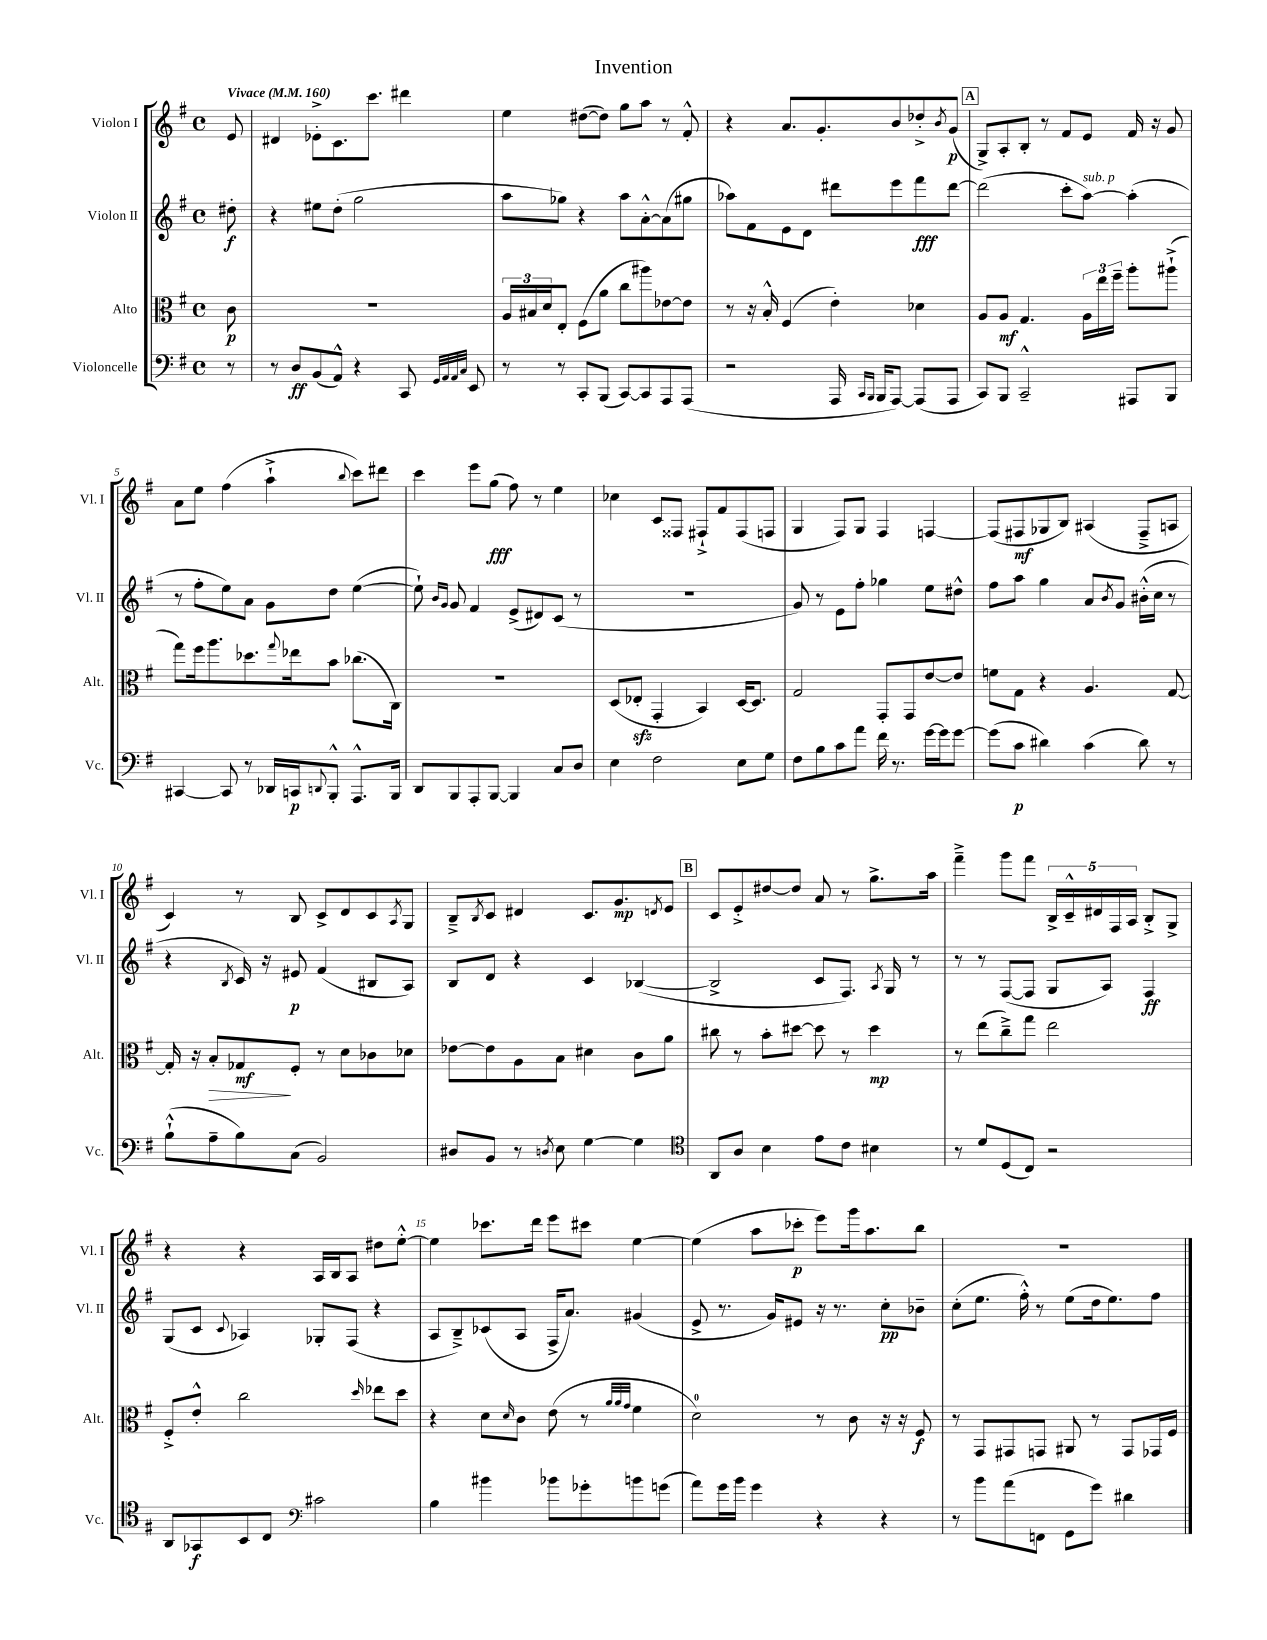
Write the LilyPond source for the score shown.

\header { title = "Invention" }
<<
\new StaffGroup <<
\new Staff = "s0" \with { instrumentName = "Violon I" shortInstrumentName = "Vl. I" } {
    \clef treble \key g \major \defaultTimeSignature \time 4/4 \partial 8 \tempo "Vivace" 4 = 160
    e'8 |
    dis'4 ees'8-.-> c'8. c'''8. dis'''4 |
    e''4 dis''8~( dis''8) g''8 a''8 r8 fis'8-.-^ |
    r4 a'8. g'8.-. b'8 des''8-.-> \acciaccatura { b'8 } g'8\p( |
    \mark \markup { \box "A" } g8->) a8-. b8-. r8 fis'8 e'8 fis'16 r16 g'8 |
    a'8 e''8 fis''4( a''4-!-> \appoggiatura { b''8 } c'''8) dis'''8 |
    c'''4 e'''8 g''8\fff( fis''8) r8 e''4 |
    ces''4 c'8 fisis8 fis8-!-> fis'8 fis8( f8 |
    g4 fis8) g8 fis4 f4~ |
    f8( fis8\mf ges8 b8) ais4( fis8---> a8 |
    c'4) r8 b8 c'8-> d'8 c'8 \acciaccatura { a8 } g8 |
    b8---> \acciaccatura { b8 } c'8 dis'4 c'8. g'8.\mp \acciaccatura { d'8 } e'8 |
    \mark \markup { \box "B" } c'8 e'8-.-> dis''8~ dis''8 a'8 r8 g''8.-> a''16 |
    fis'''4---> g'''8 fis'''8 \tuplet 5/4 { b16-> c'16---^ dis'16 fis16 a16 } b8-.-> g8-> |
    r4 r4 a16 b16 a8 dis''8 e''8~-.-^ |
    e''4 ces'''8. d'''16 e'''8 cis'''8 e''4~ |
    e''4( a''8 ces'''8-.\p e'''8) g'''16 a''8. b''8 |
    R1 \bar "|." |
}
\new Staff = "s1" \with { instrumentName = "Violon II" shortInstrumentName = "Vl. II" } {
    \clef treble \key g \major \defaultTimeSignature \time 4/4 \partial 8
    dis''8-.\f |
    r4 eis''8 d''8-.( g''2 |
    a''8 ges''8) r4 a''8 a'8~-.-^ a'8( gis''8 |
    aes''8) fis'8 e'8 d'8 dis'''8 e'''8 fis'''8\fff dis'''8~ |
    \mark \markup { \box "A" } dis'''2( c'''8-. a''8~^\markup { \italic "sub. p" }) a''4-.( |
    r8 fis''8-. e''8) a'8 g'8 d''8 e''4~( |
    e''8-!) \grace { b'16 g'16 } g'8 fis'4 e'8->( dis'8) c'8( r8 |
    R1 |
    g'8) r8 e'8 fis''8-. ges''4 e''8 dis''8-^ |
    fis''8 a''8 g''4 a'8 \acciaccatura { b'8 } g'8 bis'16-.-^( c''16 r8 |
    r4 \acciaccatura { b8 } c'16) r16 eis'8\p fis'4( bis8 a8) |
    b8 d'8 r4 c'4 bes4~( |
    \mark \markup { \box "B" } bes2-> c'8 fis8.) \acciaccatura { a8 } g16 r8 |
    r8 r8 fis8~( fis8 g8 a8) fis4\ff |
    g8( c'8 \appoggiatura { c'8 } aes4) ges8-. fis8( r4 |
    a8 b8--->) ces'8( a8 fis16-> a'8.) gis'4( |
    e'8-> r8. g'16) eis'8 r16 r8. c''8-.\pp bes'8-- |
    c''8-.( e''8. fis''16-.-^) r8 e''8( d''16 e''8.) fis''8 \bar "|." |
}
\new Staff = "s2" \with { instrumentName = "Alto" shortInstrumentName = "Alt." } {
    \clef alto \key g \major \defaultTimeSignature \time 4/4 \partial 8
    c'8\p |
    R1 |
    \tuplet 3/2 { a16 bis16 d'16 } e8-. fis8( a'8 c''8 ais''8) ees'8~ ees'8 |
    r8 r16 b16-.-^ fis4( e'4-.) des'4 |
    \mark \markup { \box "A" } a8 a8\mf g4. \tuplet 3/2 { a16 e''16 fis''16-- } a''8-. ais''8-!->( |
    g''8) fis''16 a''8. des''8. \appoggiatura { g''8 } ees''16 b'8 ces''8.( c16) |
    R1 |
    d8( ees8-.\sfz g,4-. b,4) d16~ d8. |
    g2 g,8-. g,8 e'8~ e'8 |
    f'8 g8 r4 a4. g8~ |
    g16-. r16 b8-.\> ges8\mf\! fis8-. r8 d'8 ces'8 des'8 |
    ees'8~ ees'8 a8 b8 dis'4 c'8 a'8 |
    \mark \markup { \box "B" } cis''8 r8 b'8-. dis''8~ dis''8 r8 dis''4\mp |
    r8 e''8( c''8--->) g''8 e''2 |
    fis8-.-> e'8-.-^ c''2 \grace { d''16 } ees''8 d''8 |
    r4 d'8 \grace { d'16 } c'8 e'8( r8 \grace { a'32 a'32 g'32 } fis'4 |
    d'2-0) r8 c'8 r16 r16 fis8\f |
    r8 g,8 gis,8 g,8 ais,8 r8 g,8 ges,16 fis16 \bar "|." |
}
\new Staff = "s3" \with { instrumentName = "Violoncelle" shortInstrumentName = "Vc." } {
    \clef bass \key g \major \defaultTimeSignature \time 4/4 \partial 8
    r8 |
    r8 d8\ff b,8( a,8-^) r4 c,8 \grace { g,32 a,32 a,32 c32 } e,8 |
    r8 r8 c,8-. b,,8( c,8~) c,8 a,,8 a,,8( |
    r2 a,,16 \grace { c,16 b,,16 } b,,16 a,,8~) a,,8( a,,8 |
    \mark \markup { \box "A" } c,8) b,,8 c,2---^ ais,,8 b,,8 |
    cis,4~ cis,8 r8 des,16 c,16\p \appoggiatura { d,8 } b,,8-.-^ a,,8.-^ b,,16 |
    d,8 b,,8 a,,8-. b,,8~ b,,4 c8 d8 |
    e4 fis2 e8 g8 |
    fis8 b8 c'8 a'8 fis'16 r8. g'16~ g'16 g'8~ |
    g'8( c'8\p dis'4) c'4( dis'8) r8 |
    b8-!-^( a8-- b8) c8( b,2) |
    dis8 b,8 r8 \acciaccatura { d8 } e8 g4~ g4 |
    \mark \markup { \box "B" } \clef tenor a,8 a8 b4 e'8 c'8 bis4 |
    r8 d'8 d8( c8) r2 |
    a,8 ges,8\f b,8 c8 \clef bass cis'2 |
    b4 bis'4 bes'8 ges'8-. b'8 g'8( |
    a'8) g'16 b'16 g'4 r4 r4 |
    r8 b'8 a'8( f,8 g,8 g'8) dis'4 \bar "|." |
}
>>
>>
\layout { \context { \Score \override BarNumber.break-visibility = ##(#f #t #t) barNumberVisibility = #(every-nth-bar-number-visible 5) } }
